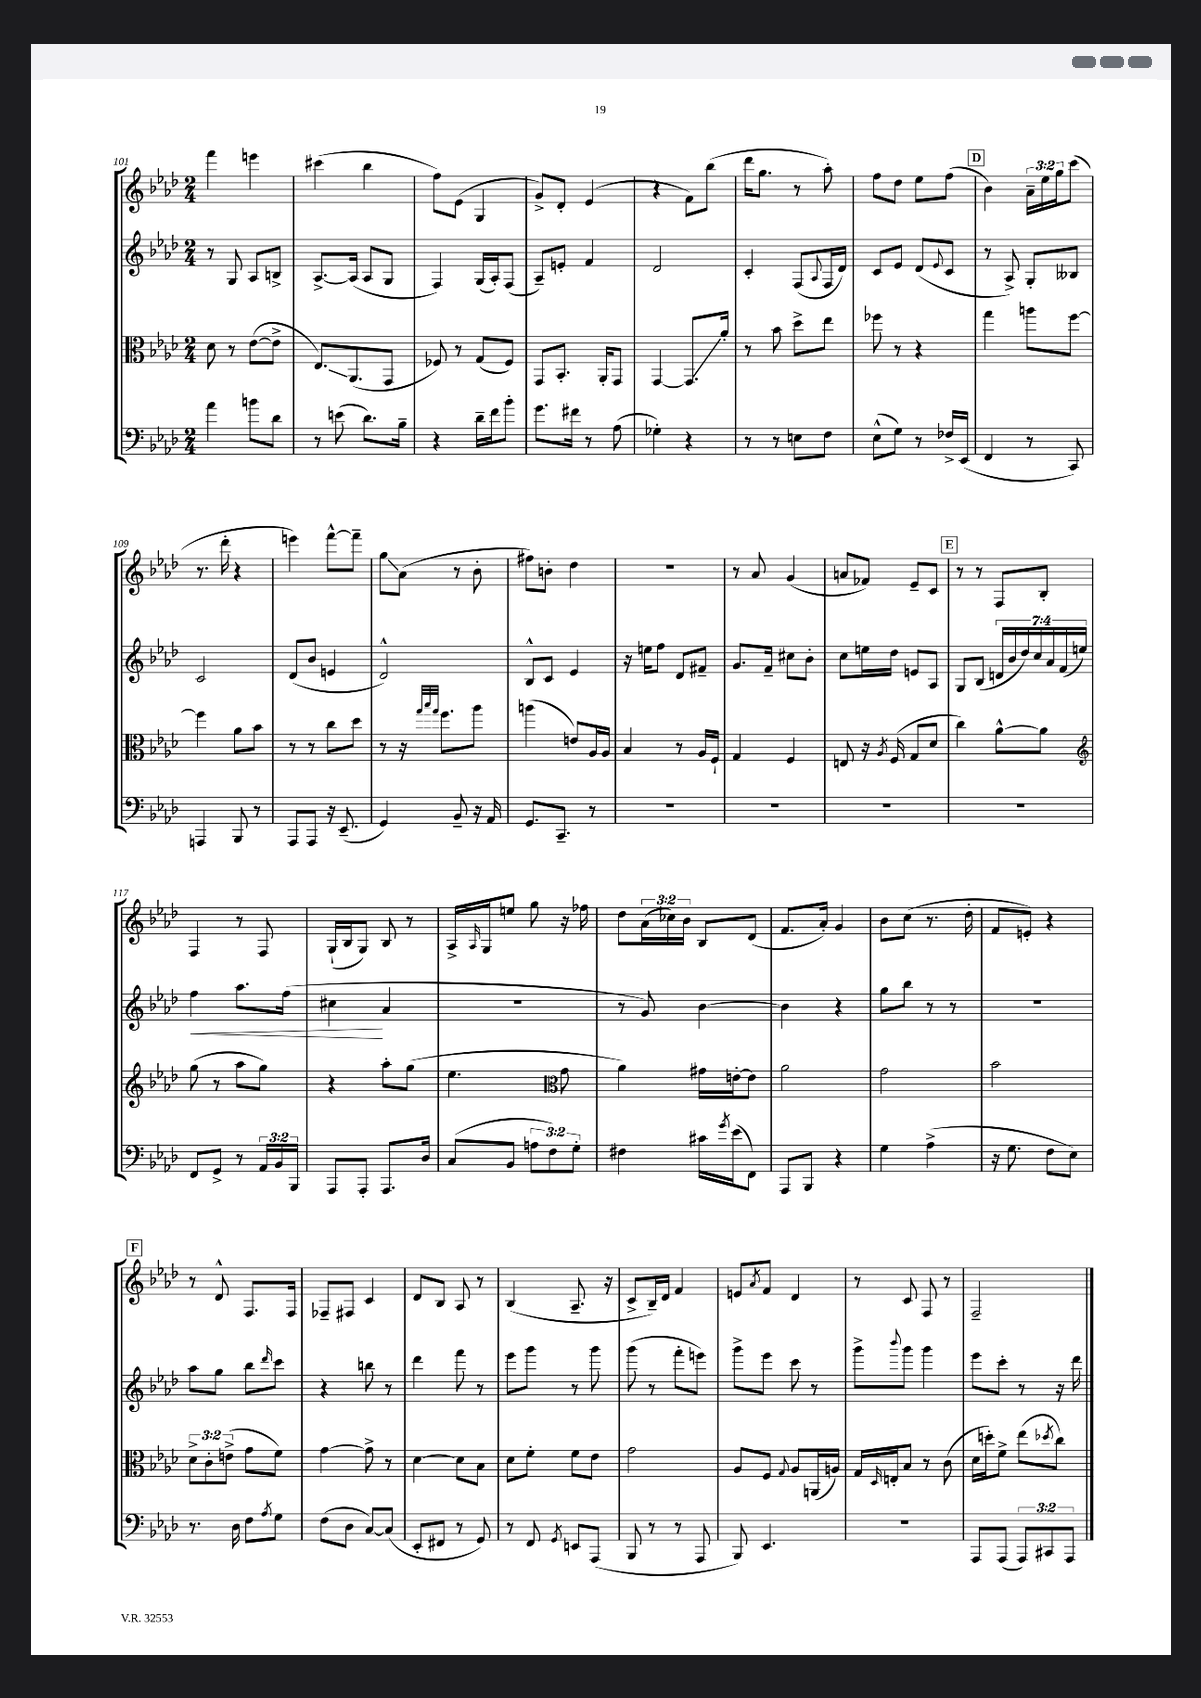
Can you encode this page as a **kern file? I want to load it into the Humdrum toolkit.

**kern	**kern	**kern	**kern
*staff4	*staff3	*staff2	*staff1
*clefF4	*clefC3	*clefG2	*clefG2
*k[b-e-a-d-]	*k[b-e-a-d-]	*k[b-e-a-d-]	*k[b-e-a-d-]
*M2/4	*M2/4	*M2/4	*M2/4
4a-	8d-	8r	4fff
.	8r	8G	.
8b	([8e-	8A-	4eee
8d-	8e-^]	8B^	.
=	=	=	=
8r	8.E-)	[8.A-^	(4ccc#
(8e	.	.	.
.	(8.AA-	(16A-]	.
8.d-)	.	8A-	4bb-
.	8GG	8G	.
16B-~	.	.	.
=	=	=	=
4r	8F-)	4F)	8ff)
.	8r	.	(8e-
16d-~	(8G	(16G	4G
16f	.	16A-')	.
8b-'	8F-)	(8F	.
=	=	=	=
8.g	8GG	8A-~)	8g^)
.	8.BB-'	8e'	8d-'
16f#	.	.	.
8r	.	4f	(4e-
.	16AA-'	.	.
(8A-	8GG	.	.
=	=	=	=
4G-')	[4GG	2d-	4r
4r	8.GG]	.	8f)
.	.	.	(8bb-
.	16a-'	.	.
=	=	=	=
8r	8r	4c'	16ddd-
.	.	.	8.gg
8r	8b-	.	.
8E	8dd-^	(8F	8r
.	.	8qqA-	.
8F	8ee-	16F	8aa-')
.	.	16d-)	.
=	=	=	=
(8E-^^	8ff-	8c	8ff
8G)	8r	8e-	8dd-
8r	4r	(8d-	8ee-
.	.	8qqe-	.
16F-^	.	8c	(8ff
(16EE-	.	.	.
=	=	=	=
4FF	4gg	8r	4b-)
.	.	8A-^)	.
8r	8aa	8G'	24a-~
.	.	.	24ee-
.	.	.	24gg
8CC)	[8ff	8B--	(8ccc
=	=	=	=
4AAA	4ff]	2c	8.r
.	.	.	16ddd-'
8BBB-	8a-	.	4r
8r	8b-	.	.
=	=	=	=
8AAA-	8r	(8d-	4eee)
8AAA-	8r	8b-	.
16r	8cc	4e	[8fff^^
(8.EE-~	.	.	.
.	8dd-	.	8fff~]
=	=	=	=
4GG)	8r	2d-^^)	8gg
.	16r	.	(8a-
.	32qqgg	.	.
.	32qqbb-	.	.
.	32qqgg	.	.
.	8.ff	.	.
8BB-~	.	.	8r
16r	8aa-	.	8b-'
16AA-	.	.	.
=	=	=	=
8.GG	(4aa	8B-^^	8ff#)
.	.	8c	8b'
8.CC~	.	.	.
.	8e)	4e-	4dd-
8r	16A-	.	.
.	16A-	.	.
=	=	=	=
2r	4B-	16r	2r
.	.	16ee	.
.	.	8ff	.
.	8r	8d-	.
.	16A-	8f#~	.
.	16F`	.	.
=	=	=	=
2r	4G	8.g	8r
.	.	.	8a-
.	.	16f~	.
.	4F	8cc#	(4g
.	.	8b-'	.
=	=	=	=
2r	8E	8cc	8a
.	16r	16ee	8f-)
.	8qA-	.	.
.	(16F	16dd-	.
.	8G	8e	8e-~
.	8d-	8A-	8c
=	=	=	=
2r	4cc)	8G	8r
.	.	(8B-	8r
.	[8a-^^	28d	8F
.	.	28b-	.
.	.	28dd-)	.
.	.	28cc	.
.	8a-]	.	8B-'
.	.	28a-	.
.	.	(28f	.
.	.	28ee)	.
=	=	=	=
*	*clefG2	*	*
8FF	(8gg	4ff	4F
8GG^	8r	.	.
8r	8aa-	8.aa-	8r
24AA-	8gg)	.	8F
24BB-	.	.	.
.	.	(16ff	.
24BBB-	.	.	.
=	=	=	=
8AAA-	4r	4cc#	(16G`
.	.	.	16B-
8AAA-'	.	.	8G)
8.AAA-	8aa-'	4a-	8B-
.	(8gg	.	8r
16D-	.	.	.
=	=	=	=
(8C	4.ee-	2r	16A-^
.	.	.	16qqA-
.	.	.	16G
8BB-	.	.	8ee
12A	.	.	8gg
12F)	.	.	.
*	*clefC3	*	*
.	8g	.	16r
12G'	.	.	.
.	.	.	16ff-
=	=	=	=
4F#	4a-)	8r	8dd-
.	.	8g)	(24a-
.	.	.	24cc-)
.	.	.	24b-
16c#	16g#	[4b-	8B-
8qg	.	.	.
(16e-	[16e'	.	.
8FF)	8e]	.	(8d-
=	=	=	=
8AAA-	2a-	4b-]	8.f
8BBB-	.	.	.
.	.	.	16a-')
4r	.	4r	4g
=	=	=	=
4G	2g	8gg	8b-
.	.	8bb-	(8cc
(4A-^	.	8r	8.r
.	.	8r	.
.	.	.	16dd-'
=	=	=	=
16r	2b-	2r	8f
8.G	.	.	.
.	.	.	8e')
8F	.	.	4r
8E-)	.	.	.
=	=	=	=
8.r	12d-^	8aa-	8r
.	12c'	.	.
.	.	8gg	8d-^^
.	(12e^	.	.
16D-	.	.	.
8F	8g	8bb-	8.F
8qA-	.	16qqddd-	.
8G	8f)	8ccc	.
.	.	.	16F
=	=	=	=
(8F	[4g	4r	8F-~
8D-	.	.	8F#
[8C)	8g^]	8bb	4c
(8C]	8r	8r	.
=	=	=	=
8EE-'	[4d-	4ddd-	8d-
8FF#	.	.	8B-
8r	8d-]	8fff	8A-
8GG)	8B-	8r	8r
=	=	=	=
8r	8d-	8eee-	(4B-
8FF	8f'	8ggg	.
8qGG	.	.	.
8EE	8f	8r	8.A-~
(8AAA-	8e-	8ggg	.
.	.	.	16r
=	=	=	=
8BBB-	2g	(8ggg	8c^
8r	.	8r	16B-~)
.	.	.	16d-
8r	.	8fff'	4f
8AAA-	.	8eee)	.
=	=	=	=
8BBB-)	8A-	8ggg^	8e
.	.	.	8qa-
4.EE-	8F	8eee-	8f
.	8qqG	.	.
.	8A-	8ccc	4d-
.	(16AA	8r	.
.	16A)	.	.
=	=	=	=
2r	16G	8ggg^	8r
.	16qqD-	.	.
.	16E'	.	.
.	.	8qqbbb-	.
.	8B-	8ggg	8c
.	8r	4ggg	8F
.	(8c	.	8r
=	=	=	=
8AAA-	16d-	8eee-	2F~
.	16dd')	.	.
(8AAA-	8f^	8ccc'	.
12AAA-)	(8ee-	8r	.
12CC#	.	.	.
.	8qdd-	.	.
.	8cc)	16r	.
12AAA-	.	.	.
.	.	16ddd-	.
==	==	==	==
*-	*-	*-	*-
